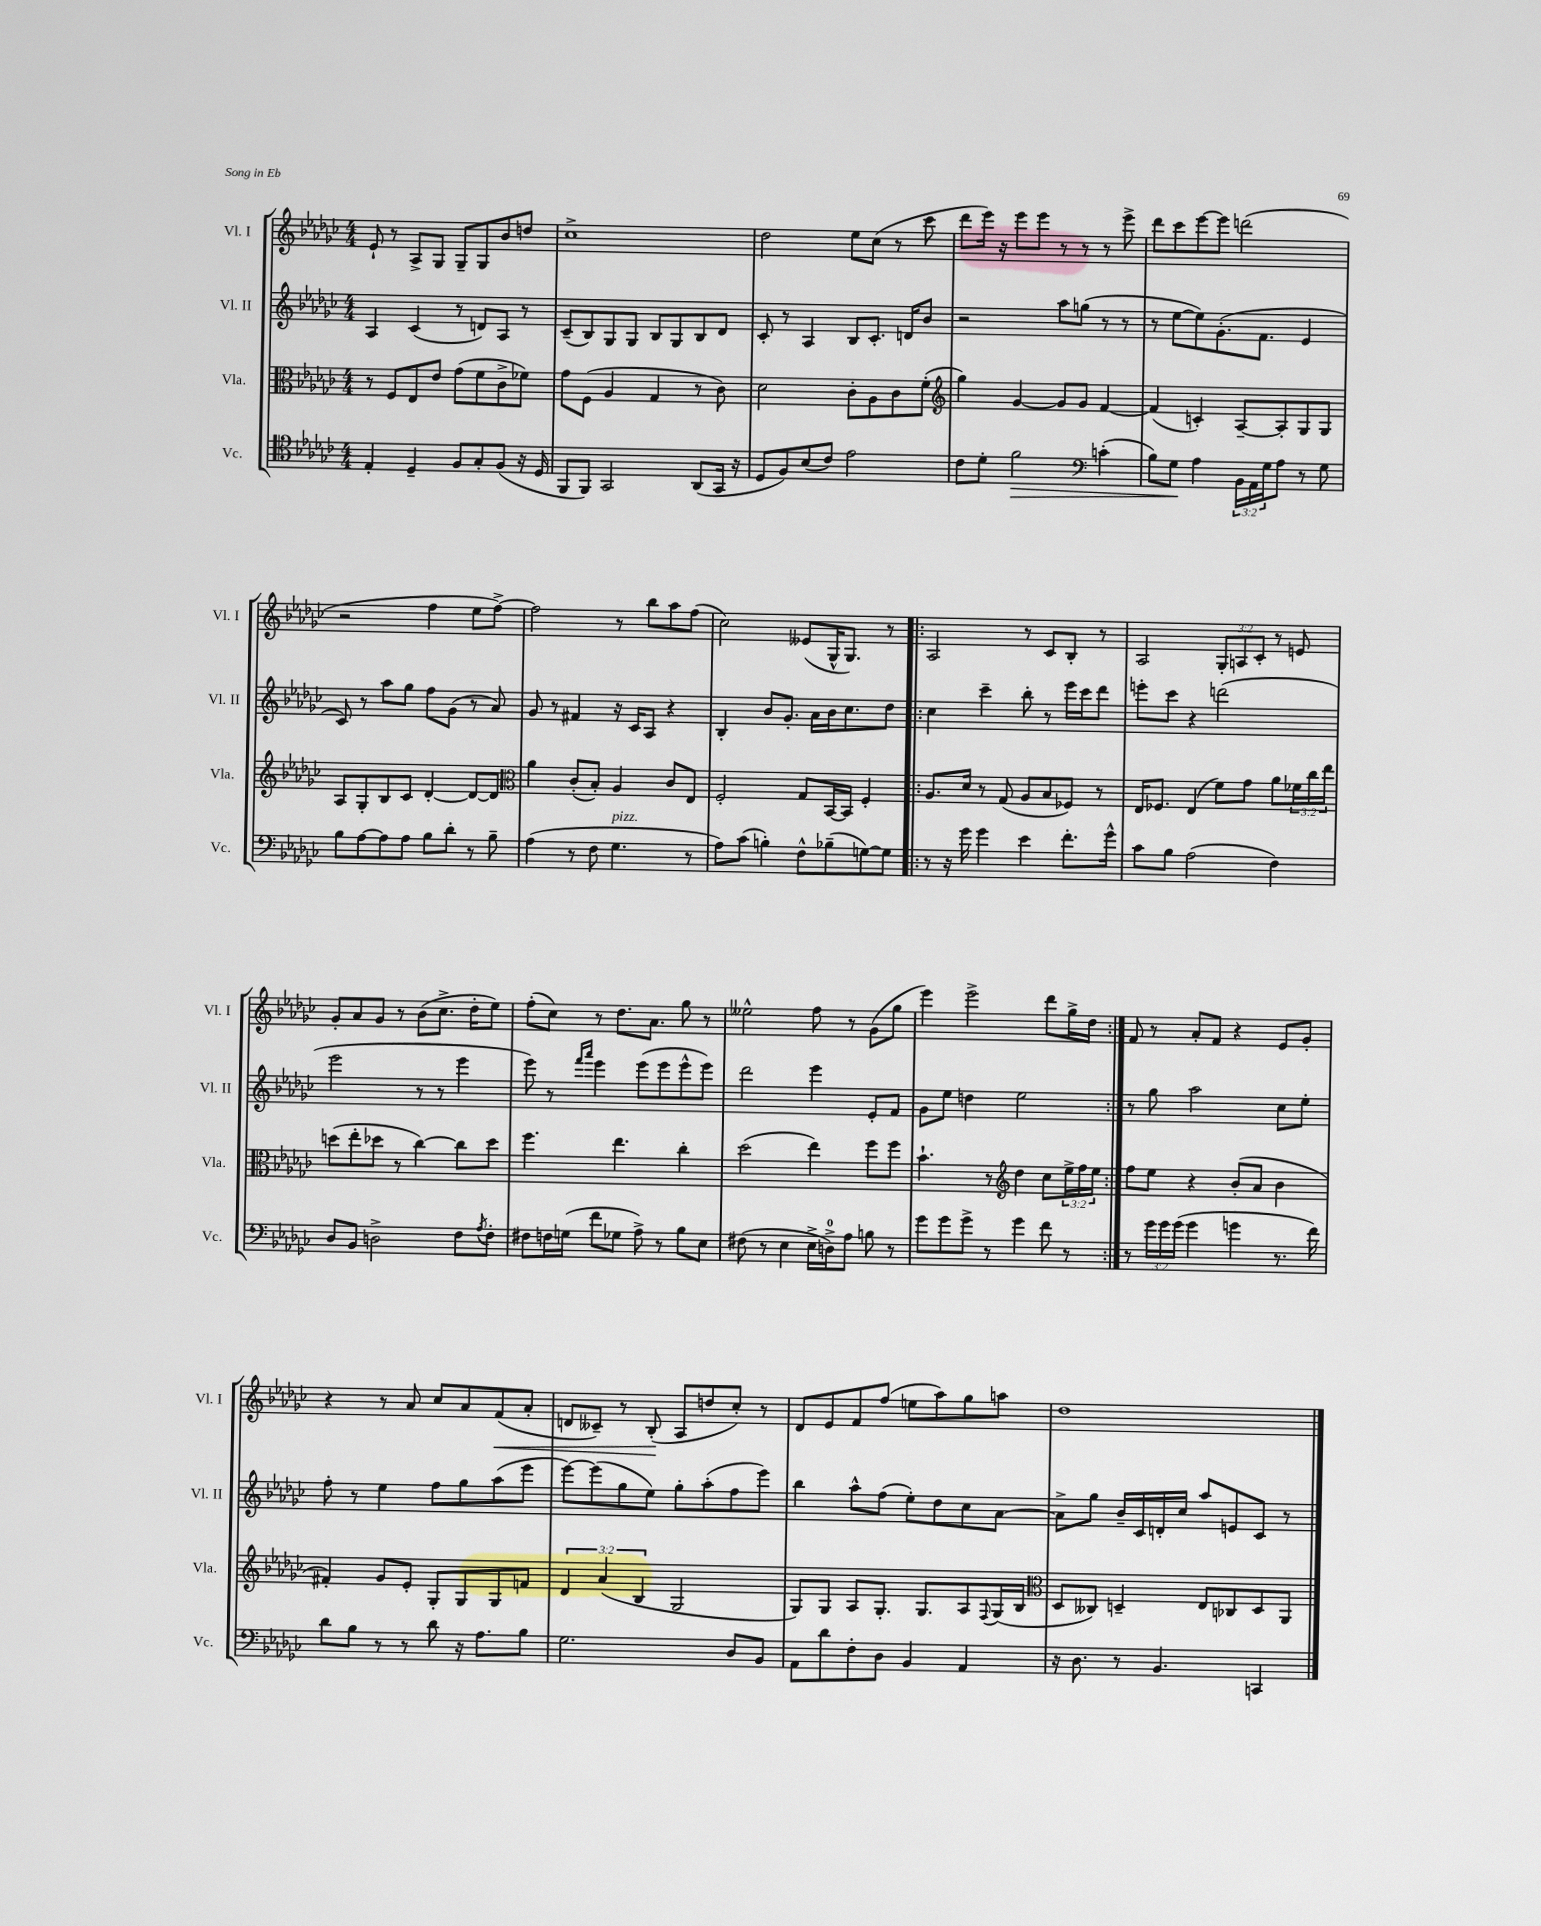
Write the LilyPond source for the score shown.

<<
\new StaffGroup <<
\new Staff = "s0" \with { instrumentName = "Vl. I" shortInstrumentName = "Vl. I" } {
    \clef treble \key ges \major \numericTimeSignature \time 4/4 \override Staff.TupletNumber.text = #tuplet-number::calc-fraction-text
    ees'8-! r8 aes8-> ges8 ges8-- ges8 bes'8 d''8 |
    ces''1-> |
    des''2 ees''8 ces''8( r8 ces'''8 |
    des'''8 ees'''16) r16 ees'''8 ees'''8 r8 r8 r8 ees'''8-> |
    des'''8 ces'''8 ees'''8~ ees'''8 d'''2( |
    r2 f''4 ees''8 f''8~->) |
    f''2 r8 bes''8 aes''8 f''8( |
    ces''2) eeses'8( ges16-^ ges8.) r8 |
    \repeat volta 2 { aes2 r8 ces'8 bes8-. r8 |
    aes2 \tuplet 3/2 { ges8-. a8 ces'8-. } r8 e'8 |
    ges'8-. aes'8 ges'8 r8 bes'8( ces''8.-> des''16-. ees''8) |
    f''8-.( ces''8) r8 des''8. aes'8. ges''8 r8 |
    eeses''2-^ f''8 r8 ges'8( ges''8 |
    ees'''4) ees'''2-> des'''8 ges''16-> des''16 | }
    f'8 r8 aes'8-. f'8 r4 ees'8 ges'8-. |
    r4 r8 aes'8 ces''8 aes'8 f'8\<( aes'8-. |
    d'8 ceses'8--) r8 bes8-.\!( aes8 d''8 ces''8-.) r8 |
    des'8 ees'8 f'8 f''8( e''8 aes''8) ges''8 a''8 |
    des''1 \bar "|." |
}
\new Staff = "s1" \with { instrumentName = "Vl. II" shortInstrumentName = "Vl. II" } {
    \clef treble \key ges \major \numericTimeSignature \time 4/4
    aes4 ces'4( r8 d'8) aes8 r8 |
    ces'8--( bes8) ges8 ges8 bes8 ges8 bes8 des'8 |
    ces'8-. r8 aes4 bes8 ces'8.-. d'16 bes'8 |
    r2 aes''8 g''8( r8 r8 |
    r8 ees''8~ ees''8) ges'8.-.( f'8. ees'4 |
    ces'8) r8 aes''8 ges''8 f''8 ges'8( r8 aes'8) |
    ges'8 r8 fis'4 r16 ces'16 aes8 r4 |
    bes4-. bes'8 ges'8.-. aes'16 bes'16 ces''8. des''8 |
    \repeat volta 2 { ces''4 ces'''4-- bes''8-. r8 ees'''16 ces'''16 des'''8 |
    e'''8-. ces'''8 r4 d'''2( |
    ees'''2 r8 r8 ees'''4 |
    ees'''8) r8 \grace { f'''16 aes'''16 } ees'''4 ees'''8( ees'''8 ees'''8-^ ees'''8) |
    des'''2 ees'''4 ees'8-. f'8 |
    ges'8 ees''8 d''4 ees''2 | }
    r8 ges''8 aes''2 ces''8 ees''8-. |
    f''8-. r8 ees''4 f''8 ges''8 aes''8( ees'''8 |
    ees'''8~) ees'''8( ges''8 ees''8) ges''8-. aes''8-.( f''8 ees'''8) |
    bes''4 aes''8-^ f''8( ees''8-.) des''8 ces''8 aes'8~ |
    aes'8-> ges''8 bes'16-- ces'16 d'16-. ces''16 aes''8 e'8 ces'8 r8 \bar "|." |
}
\new Staff = "s2" \with { instrumentName = "Vla." shortInstrumentName = "Vla." } {
    \clef alto \key ges \major \numericTimeSignature \time 4/4 \override Staff.TupletNumber.text = #tuplet-number::calc-fraction-text
    r8 f8 ees8 ees'8 ges'8( f'8 ces'8-> fes'8) |
    ges'8 f8( aes4 ges4 r8 ces'8) |
    des'2 ces'8-. aes8 ces'8 f'8-.( |
    \clef treble ges''4) ges'4~ ges'8 ges'8 f'4~ |
    f'4( c'4-.) aes8~-- aes8-. ges8 ges8 |
    aes8 ges8-. bes8 ces'8 des'4~-. des'8~ des'8 |
    \clef alto aes'4 ces'8-.( bes8-.) aes4 ces'8 ees8 |
    f2-. ges8 bes,16~ bes,16 f4-. |
    \repeat volta 2 { aes8. des'16 r8 ges8( aes8 bes8 fes8) r8 |
    ees16 fes8. ees4( f'8) ges'8 aes'8 \tuplet 3/2 { fes'16 ces''16 ees''16 } |
    d''8( ees''8-. des''8 r8 ces''4~) ces''8 des''8 |
    f''4. ees''4. ces''4-. |
    des''2( ees''4) f''8 f''8 |
    bes'4.-! r8 \clef treble des''4 ces''8 \tuplet 3/2 { ees''16-> f''16 ees''16 } | }
    f''8 ees''8 r4 bes'8-.( aes'8 bes'4 |
    fis'4-.) ges'8 ees'8-. ges8-. ges8 ges8 f'8 |
    \tuplet 3/2 { des'4 aes'4( bes4 } ges2 |
    ges8) ges8 aes8 ges8.-. ges8. aes8 \appoggiatura { f8 } ges16( bes16 |
    \clef alto des8 ceses8) d4-- ees8 ces8 d8 aes,8 \bar "|." |
}
\new Staff = "s3" \with { instrumentName = "Vc." shortInstrumentName = "Vc." } {
    \clef tenor \key ges \major \numericTimeSignature \time 4/4 \override Staff.TupletNumber.text = #tuplet-number::calc-fraction-text
    ees4-. des4-- f8 ges8-. f8( r16 des16 |
    f,8 f,8) ges,2 aes,8( ges,16 r16 |
    des8 f8) bes8( ces'8) ees'2 |
    ces'8 des'8-. f'2\> \clef bass c'4-.( |
    bes8) ges8\! aes4 \tuplet 3/2 { bes,16 aes,16 ges16 } aes8 r8 ges8 |
    bes8 aes8~ aes8 aes8 bes8 des'8-. r8 bes8-- |
    aes4( r8 f8 ges4.^\markup { \italic "pizz." } r8 |
    aes8) ces'8( b4-.) f8-^ bes8--( g8~) g8 |
    \repeat volta 2 { r8 r16 ges'16 ges'4 ees'4 f'8.-. ges'16-^ |
    ces'8 bes8 aes2( f4) |
    des8 bes,8 d2-> f8 \acciaccatura { aes8 } f8-. |
    fis8 f16 g16( f'8 ges8 aes8->) r8 bes8 ees8 |
    fis8( r8 ees4 ees16-> d16-0->) aes8 b8 r8 |
    ges'8 ges'8 ges'8-> r8 ges'4 f'8 r8 | }
    r8 \tuplet 3/2 { ges'16 ges'16 ges'16( } ges'4 g'4 r8. f'16) |
    des'8 bes8 r8 r8 des'8 r16 aes8. bes8 |
    ges2. des8 bes,8 |
    aes,8 des'8 f8-. des8 bes,4 aes,4 |
    r16 des8. r8 bes,4. c,4 \bar "|." |
}
>>
>>
\layout { \context { \Score \remove "Bar_number_engraver" } }
